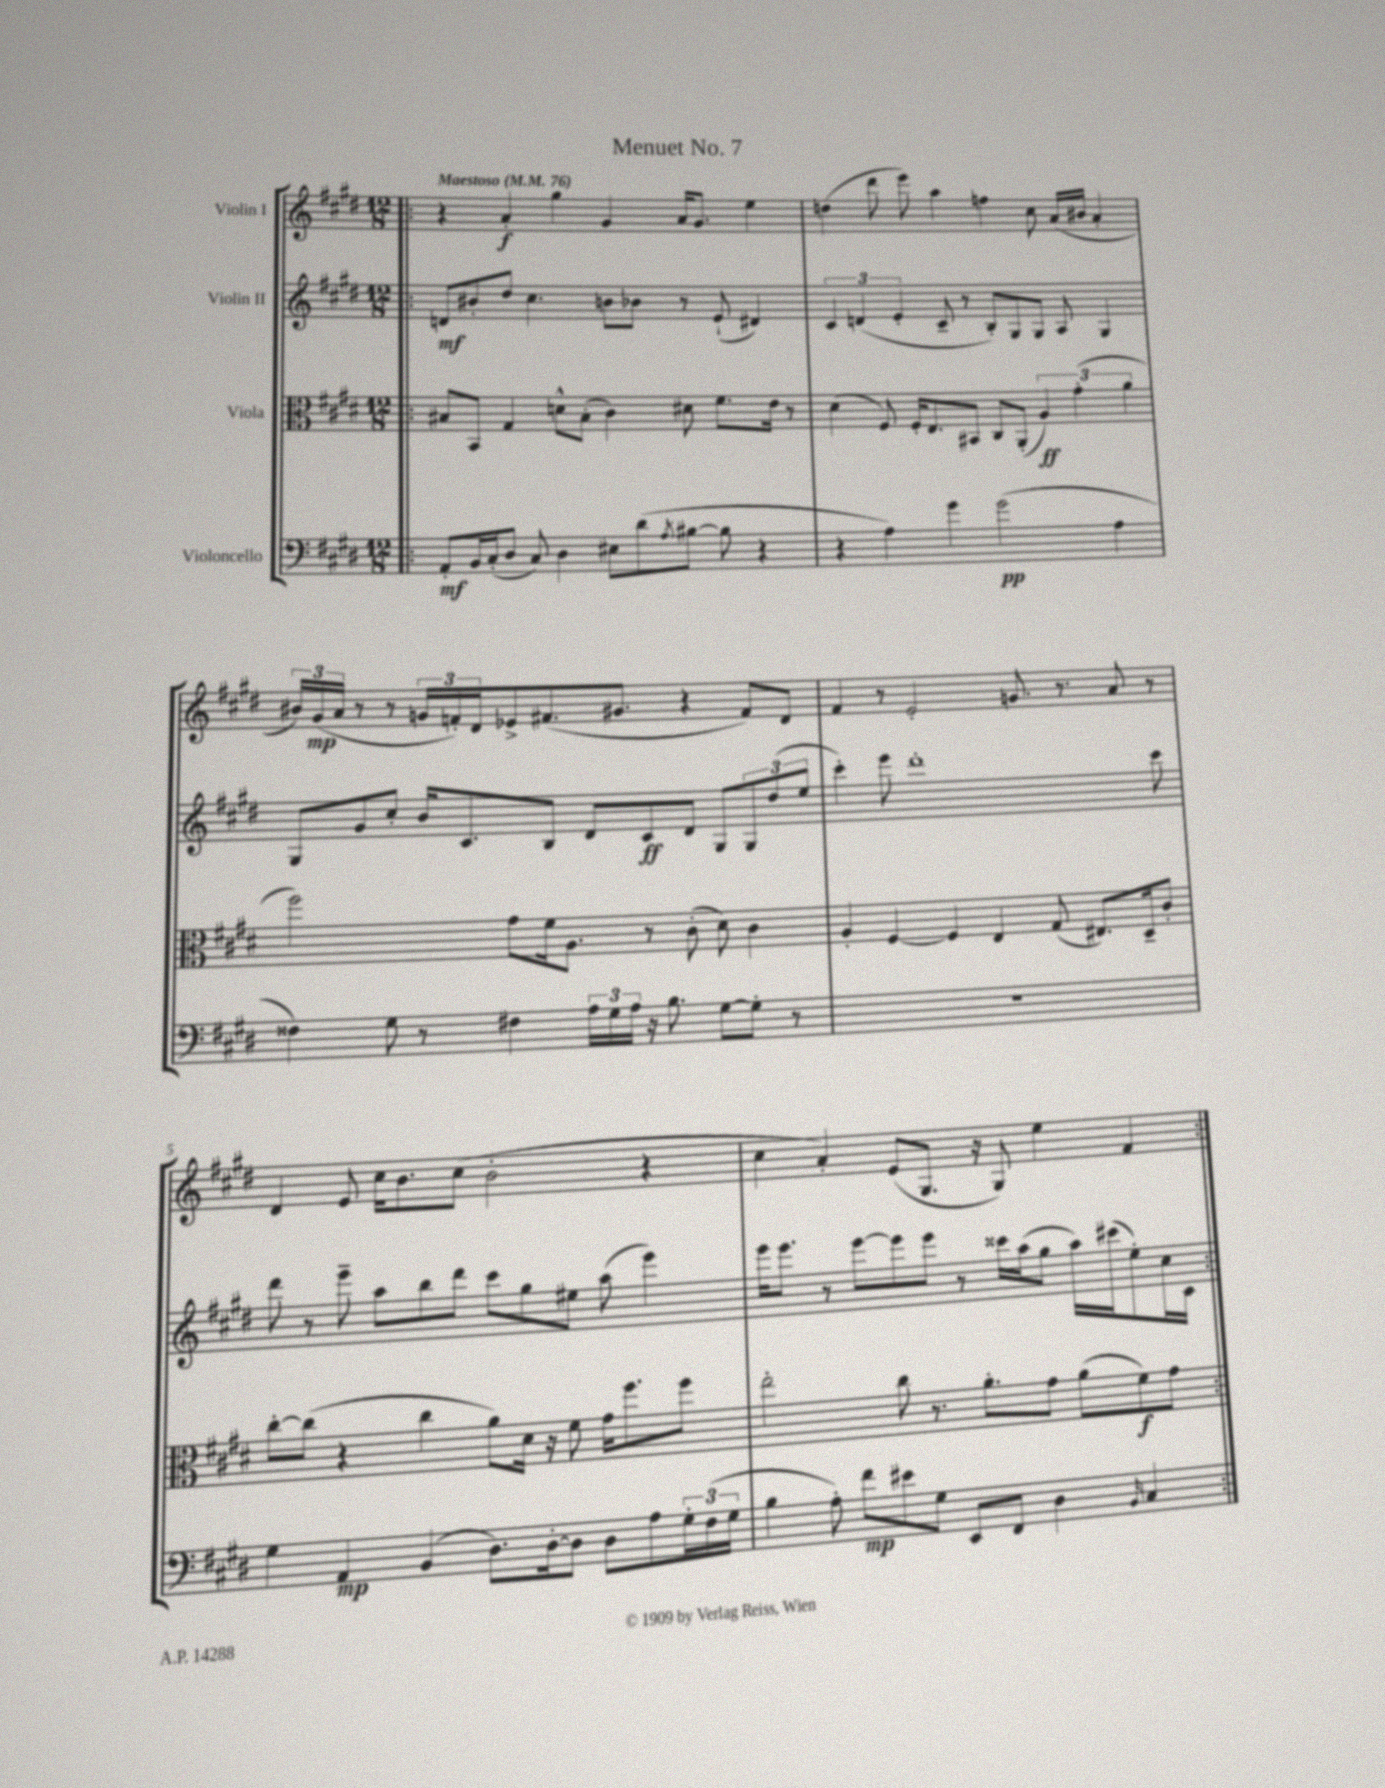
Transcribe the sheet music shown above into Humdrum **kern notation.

**kern	**dynam	**kern	**dynam	**kern	**dynam	**kern	**dynam
*part4	*part4	*part3	*part3	*part2	*part2	*part1	*part1
*staff4	*staff4	*staff3	*staff3	*staff2	*staff2	*staff1	*staff1
*I"Violoncello	*	*I"Viola	*	*I"Violin II	*	*I"Violin I	*
*clefF4	*	*clefC3	*	*clefG2	*	*clefG2	*
*k[f#c#g#d#]	*	*k[f#c#g#d#]	*	*k[f#c#g#d#]	*	*k[f#c#g#d#]	*
*M12/8	*	*M12/8	*	*M12/8	*	*M12/8	*
*MM76	*	*MM76	*	*MM76	*	*MM76	*
=1!|:	=1!|:	=1!|:	=1!|:	=1!|:	=1!|:	=1!|:	=1!|:
!	!	!	!	!	!	!LO:TX:a:B:t=Maestoso	!
8AA'/L	mf	8B#X/L	.	8dn/L	mf	4r	.
16BB/L	.	8BB/J	.	8b#X'/	.	.	.
(16C#'/J	.	.	.	.	.	.	.
8D#/J	.	4G#/	.	8dd#/J	.	4a'/	f
8C#/)	.	.	.	4.cc#\	.	.	.
4D#\	.	8dn^^\L	.	.	.	4gg#\	.
.	.	(8B#'\J	.	.	.	.	.
8E#X\L	.	4c#\)	.	8bn\L	.	4g#/	.
(8d#\	.	.	.	8b-X\J	.	.	.
8qA/	.	.	.	.	.	.	.
[8B#X\J	.	8d#X\	.	8r	.	16a/KL	.
.	.	.	.	.	.	8.g#/J	.
8B#\]	.	8.f#\L	.	(8e`/	.	.	.
4r	.	.	.	4d#X/)	.	4ee\	.
.	.	16e\Jk	.	.	.	.	.
.	.	8r	.	.	.	.	.
=2	=2	=2	=2	=2	=2	=2	=2
4r	.	(4d#\	.	6c#/	.	(4ddn\	.
.	.	.	.	(6dn/	.	.	.
4A\)	.	8F#/)	.	.	.	8ddd#\	.
.	.	.	.	6e'/	.	.	.
.	.	16F#'/KL	.	.	.	8eee\)	.
.	.	8.E/	.	.	.	.	.
4g#\	.	.	.	8c#~/	.	4aa\	.
.	.	8BB#X/J	.	8r	.	.	.
(2g#\	pp	8C#/L	.	8B'/L)	.	4ffn\	.
.	.	(8AA'/J	.	8G#/	.	.	.
.	.	6A/)	ff	8G#/J	.	8cc#\	.
.	.	.	.	8A/	.	(16a/LL	.
.	.	(6g#'\	.	.	.	.	.
.	.	.	.	.	.	16b#X/JJ	.
4A\	.	.	.	4G#/	.	4a'/	.
.	.	6a\	.	.	.	.	.
!!LO:LB:g=z
=3	=3	=3	=3	=3	=3	=3	=3
4F##X\)	.	2ff#\)	.	8G#/L	.	24b#X/LL)	.
.	.	.	.	.	.	(24g#/	mp
.	.	.	.	.	.	24a/JJ	.
.	.	.	.	8g#/	.	8r	.
8G#\	.	.	.	8cc#'/J	.	8r	.
8r	.	.	.	16b/KL	.	24gn/LL	.
.	.	.	.	.	.	24fn'/)	.
.	.	.	.	8.c#/	.	.	.
.	.	.	.	.	.	24d#/J	.
4F#X\	.	8g#\L	.	.	.	8e-X^/	.
.	.	16f#\k	.	8B/J	.	(8.f#X/	.
.	.	8.A\J	.	.	.	.	.
24A\LL	.	.	.	8d#/L	.	.	.
24G#\	.	.	.	.	.	.	.
.	.	.	.	.	.	8.g#X/J	.
24A\JJ	.	.	.	.	.	.	.
16r	.	8r	.	8c#/	ff	.	.
8.B\	.	.	.	.	.	.	.
.	.	(8c#'\	.	8d#/J	.	4r	.
[8G#\L	.	8d#\)	.	8G#/L	.	.	.
8G#'\J]	.	4c#\	.	12G#/	.	8f#/L)	.
.	.	.	.	(12dd#/	.	.	.
8r	.	.	.	.	.	8d#/J	.
.	.	.	.	12ee/J	.	.	.
=4	=4	=4	=4	=4	=4	=4	=4
1.r	.	4A'/	.	4ccc#'\)	.	4f#/	.
.	.	[4F#/	.	8eee\	.	8r	.
.	.	.	.	1ddd#'	.	2e'/	.
.	.	4F#/]	.	.	.	.	.
.	.	4E/	.	.	.	.	.
.	.	.	.	.	.	8.gn/	.
.	.	(8G#/	.	.	.	.	.
.	.	.	.	.	.	8.r	.
.	.	8.E#X/L)	.	.	.	.	.
.	.	.	.	.	.	8a/	.
.	.	16D#~/k	.	.	.	.	.
.	.	8c#'/J	.	8ccc#\	.	8r	.
!!LO:LB:g=z
=5	=5	=5	=5	=5	=5	=5	=5
4G#\	.	[8cc#'\L	.	8ddd#\	.	4d#/	.
.	.	(8cc#\J]	.	8r	.	.	.
4AA/	mp	4r	.	8eee~\	.	8e/	.
.	.	.	.	8aa\L	.	16cc#\KL	.
.	.	.	.	.	.	8.b\	.
(4BB/	.	4cc#\	.	8bb\	.	.	.
.	.	.	.	8ddd#\J	.	(8cc#\J	.
8.D#\L)	.	8a\L)	.	8ccc#\L	.	2b'\	.
.	.	16d#\Jk	.	8gg#\	.	.	.
[16D#'\k	.	16r	.	.	.	.	.
8D#\J]	.	8f#\	.	8ee#X\J	.	.	.
8D#\L	.	16g#\KL	.	(8aa\	.	.	.
.	.	8.ff#\	.	.	.	.	.
8A\	.	.	.	4eee\)	.	4r	.
24G#'\L	.	8ff#\J	.	.	.	.	.
(24F#\	.	.	.	.	.	.	.
24G#\JJ	.	.	.	.	.	.	.
=6	=6	=6	=6	=6	=6	=6	=6
4B\	.	2ee'\	.	16eee\KL	.	4cc#\	.
.	.	.	.	8.eee\J	.	.	.
8A'\)	.	.	.	8r	.	4a'/)	.
8f#\L	mp	.	.	[8eee\L	.	.	.
8e#X\	.	8cc#\	.	8eee\]	.	(8e/L	.
8G#\J	.	8.r	.	8eee\J	.	8.G#/J	.
8EE/L	.	.	.	8r	.	.	.
.	.	8.a'\L	.	.	.	16r	.
8FF#/J	.	.	.	16ccc##X\LL	.	8G#/)	.
.	.	.	.	(16aa\J	.	.	.
4D#\	.	8g#\J	.	8gg#\J	.	4ee\	.
.	.	(8a\L	.	16aa\LL)	.	.	.
.	.	.	.	(16ccc#X\J	.	.	.
16qqBB/	.	.	.	.	.	.	.
4C#/	.	8f#\)	f	8ee'\)	.	4f#/	.
.	.	8g#\J	.	16cc#\L	.	.	.
.	.	.	.	16c#\JJ	.	.	.
=:|!	=:|!	=:|!	=:|!	=:|!	=:|!	=:|!	=:|!
*-	*-	*-	*-	*-	*-	*-	*-
